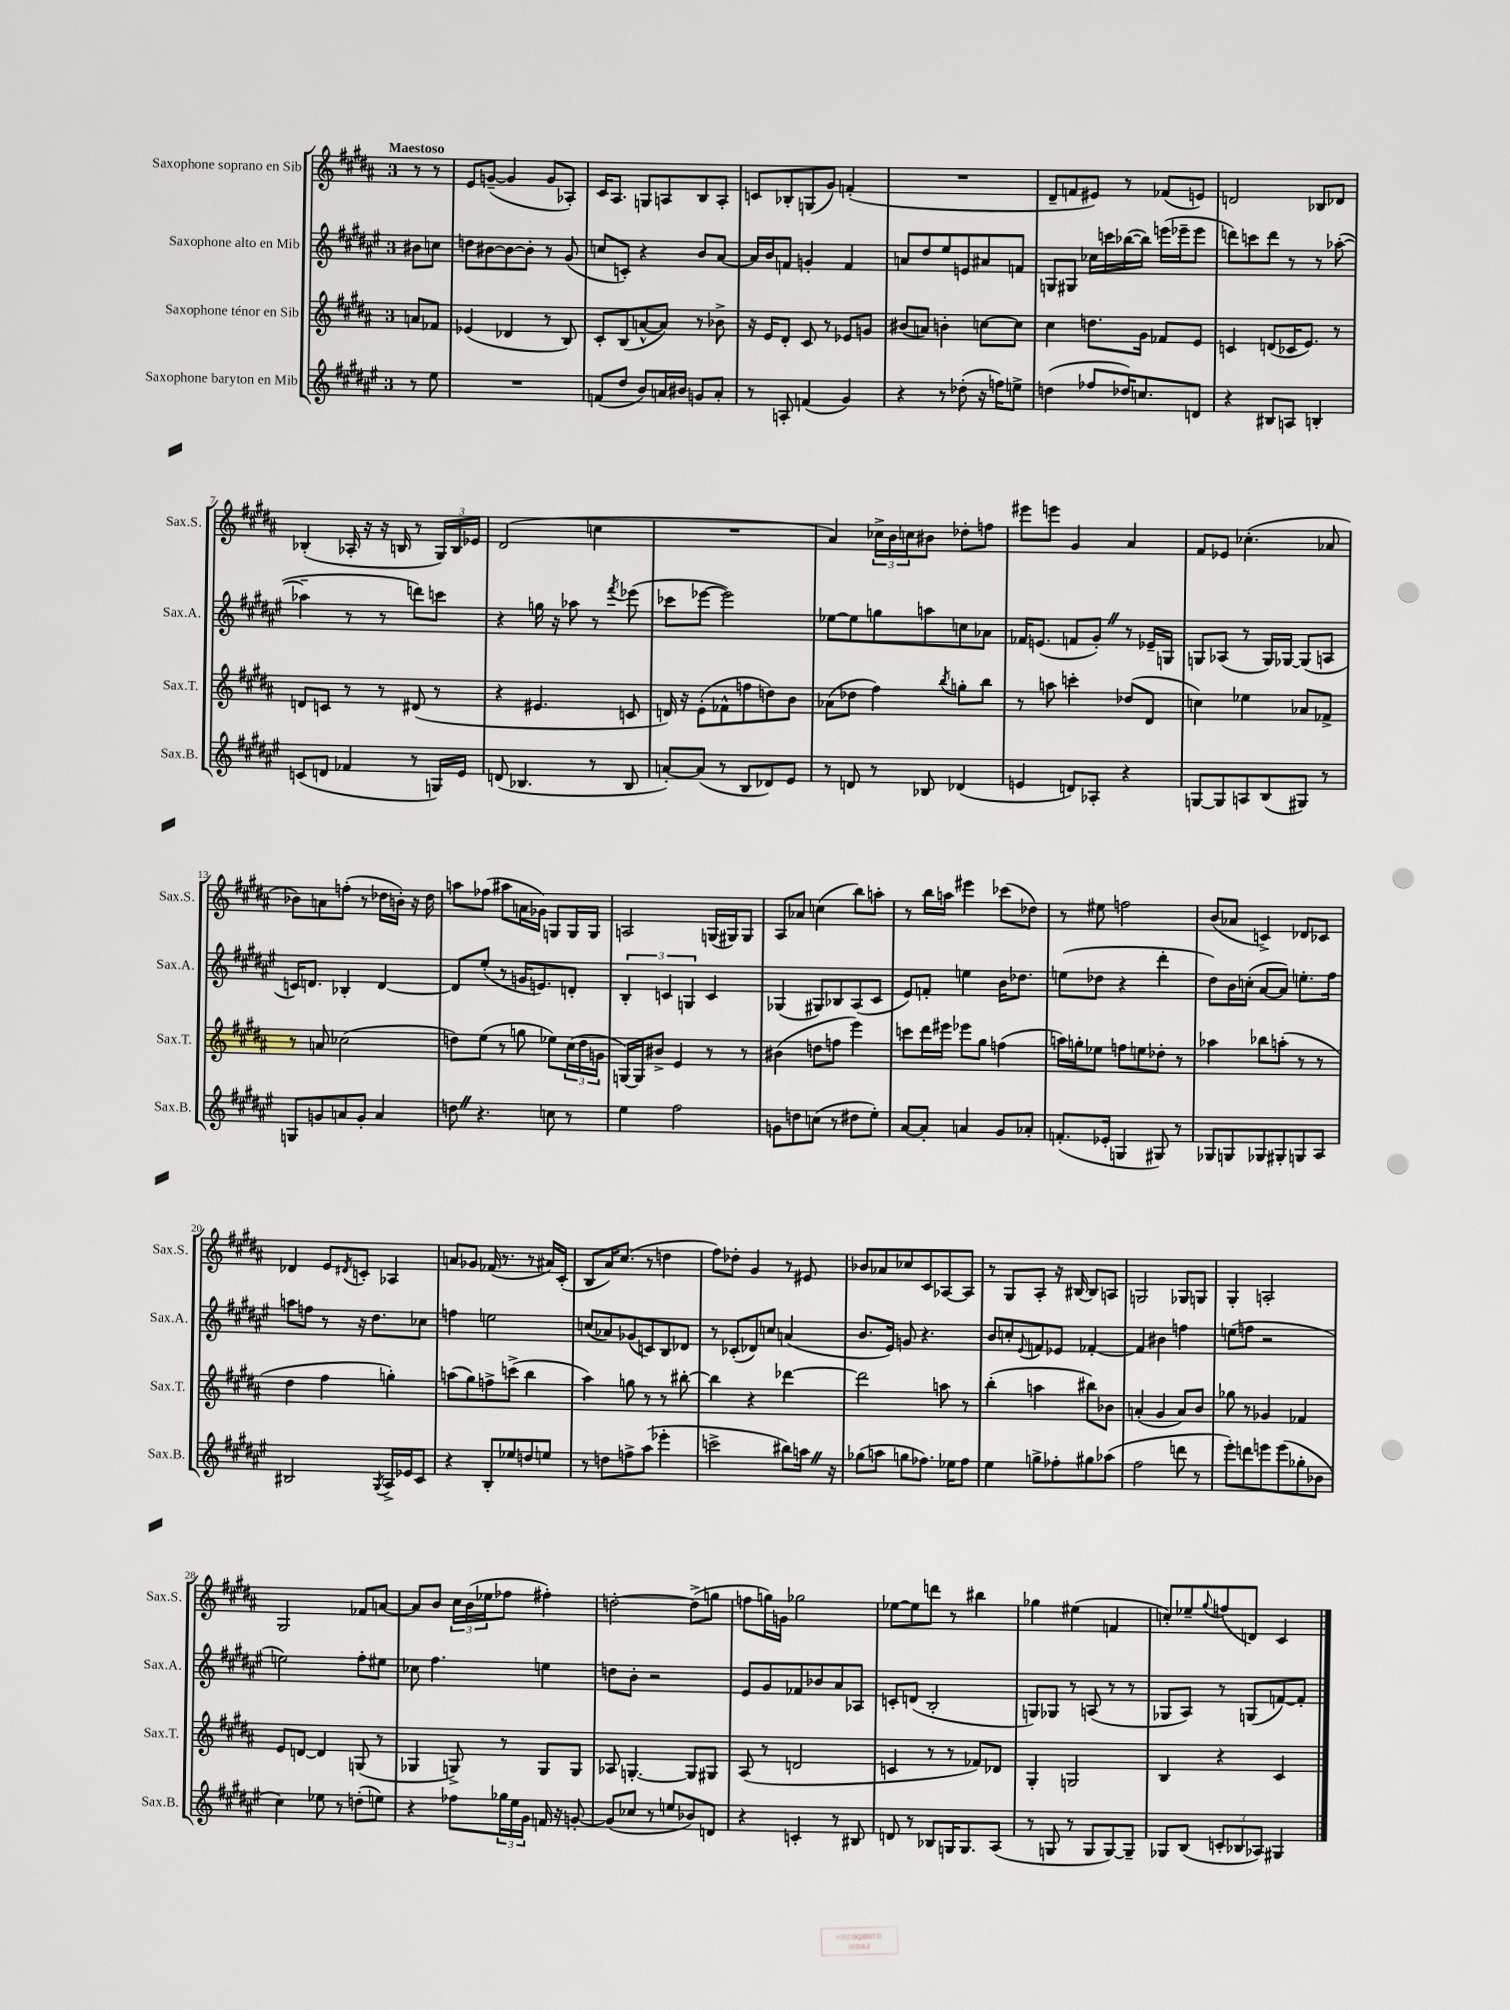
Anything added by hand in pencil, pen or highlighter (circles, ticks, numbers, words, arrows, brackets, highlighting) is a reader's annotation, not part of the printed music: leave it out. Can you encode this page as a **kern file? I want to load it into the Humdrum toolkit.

**kern	**kern	**kern	**kern
*part4	*part3	*part2	*part1
*staff4	*staff3	*staff2	*staff1
*I"Saxophone baryton en Mib	*I"Saxophone ténor en Sib	*I"Saxophone alto en Mib	*I"Saxophone soprano en Sib
*I'Sax.B.	*I'Sax.T.	*I'Sax.A.	*I'Sax.S.
*clefG2	*clefG2	*clefG2	*clefG2
*k[f#c#g#d#a#e#]	*k[f#c#g#d#a#]	*k[f#c#g#d#a#e#]	*k[f#c#g#d#a#]
*M3/4	*M3/4	*M3/4	*M3/4
=	=	=	=
!	!	!	!LO:TX:a:B:t=Maestoso
8r	8an/L	8b#X\L	8r
8ee#\	8f-X/J	8ccn\J	8r
=1	=1	=1	=1
2.r	(4e-X/	8ddn\L	8e/L
.	.	[8b#X\	([8gn~/J
.	4d-X/	8b#\_	4g/]
.	.	8b#'\J]	.
.	8r	8r	8g/L
.	8B/)	(8g#/	8A-X'/J)
=2	=2	=2	=2
(8fn/L	8c#'/L	8ccn/L	16c#/KL
.	.	.	8.A#/J
8dd#/J	(8B/	8cn'/J)	.
8b/L)	[8an^^/	4r	8Gn/L
16an/L	8a/J])	.	8An/
16b#X/JJ	.	.	.
8gn/L	8r	8b/L	8B/
8a'/J	8b-X^\	[8a#/J	8A'/J
=3	=3	=3	=3
8r	16r	16a#/LL]	8cn/L
.	16e/KL	16b/J	.
8An'/	8d#'/J	8fn/J	8B-X'/
(4fn/	8c#/	4gn'/	(8Gn/
.	8r	.	8g#/J)
4g#/)	8e-X/L	4f/	(4fn'/
.	8gn/J	.	.
=4	=4	=4	=4
4r	(8b#X/L	8an/L	2.r
.	8an/J)	8dd#/	.
8r	4bn'\	8ee#/	.
(8dd-X'\	.	8en/	.
16r	[8ccn\L	8a#X/	.
16ffn\KL)	.	.	.
8een^\J	8cc\J]	8fn/J	.
=5	=5	=5	=5
(4ddn\	4cc#\	8Gn/L	8d#~/L
.	.	8G#X/J	8fn/
8ff-X/L	8.ddn\L	16cc-X\LL	8e#X/J)
.	.	16cccn\	.
16dd-X/K)	.	([16bb-X\	8r
8.ccn/	16g#\Jk	16bb-\JJ])	.
.	8f-X/L	(16eeen\LL	(8f-X/L
.	.	16eee-X~\J	.
8dn/J	8e/J	8eee-\J	8en/J)
=6	=6	=6	=6
4r	4cn/	8dddn\L)	2dn/
.	.	8cccn\	.
8B#X/L	(8dn/L	8ddd\J	.
8An/J	16c-X/K	8r	.
.	8.e/J)	.	.
4Bn'/	.	8r	8B-X/L
.	8r	([8aa-X'\	8d-X/J
!!LO:LB:g=z
=7	=7	=7	=7
(8cn/L	8dn/L	4aa-X~\]	(4B-X'/
8dn/J	8cn/J	.	.
4f-X/	8r	8r	16A-X'/
.	.	.	16r
.	8r	8r	16r
.	.	.	16Bn/
8r	(8d#X/	8dddn\L)	8r
16Gn/LL)	8r	8cccn\J	24G#/LL)
.	.	.	24B/
16e#/JJ	.	.	.
.	.	.	24e-X/JJ
=8	=8	=8	=8
(8dn/	4r	4r	(2d#/
4.B-X/	.	.	.
.	4.e#X/	16ggn\	.
.	.	16r	.
.	.	8aa-X\	.
8r	.	8r	4ccn\
.	.	8qfff#/	.
8B-/	8cn/	(8eee-X\	.
=9	=9	=9	=9
[8an'/L)	16dn/)	8ccc-X\L	2.r
.	16r	.	.
(8a/J]	(8e'\L	[8eee-X\J	.
8r	8f-X^^\	2eee-\])	.
8B/L	8ffn\	.	.
8d-X/)	8ddn\)	.	.
8e#/J	8b\J	.	.
=10	=10	=10	=10
8r	(8a-X\L	[8ee-X\L	4a#/)
8dn/	8dd-X\J	8ee-\]	.
8r	4ff#\)	8ggn\	24cc-X^\LL
.	.	.	24b\
.	.	.	24ccn\J
8B-X/	.	8aan\	8b#X\J
.	8qbb/	.	.
(4d-X/	8ggn'\L	8ccn\	8dd-X'\L
.	8bb\J	8a-X\J	8ffn\J
=11	=11	=11	=11
4en/	8r	16f-X/KL	8eee#X\L
.	.	(8.en/J	.
.	8aan\	.	8eeen\J
8dn/L)	4cccn'\	8fn/L	4g#/
8A-X'/J	.	8g#'Z/J)	.
4r	(8dd-X/L	8r	4a#/
.	8d#/J	16e-X~/LL	.
.	.	16Gn/JJ	.
=12	=12	=12	=12
[8Gn/L	4ccn\)	8Gn/L	8f#/L
8G/]	.	(8A-X/J	8e-X/J
8An/	4ee-X\	8r	(4.cc-X'\
(8B/	.	16G/LL)	.
.	.	[16G-X/JJ	.
8G#X/J)	8a-X/L	(8G-/L]	.
8r	8f-X^/J	8An/J	8a-X/
!!LO:LB:g=z
=13	=13	=13	=13
8Gn/L	8r	16cn/KL)	8b-X\L)
.	.	8.dn/J	.
8gn/	8an/	.	8an\
8an/	(2cc-X\	4B-X'/	(8ffn'\J
8g'/J	.	.	8r
4a/	.	[4d/	16dd-X\LL
.	.	.	16bn'\JJ)
.	.	.	16r
.	.	.	16dd-\
=14	=14	=14	=14
8ddnZ\	8ddn\L)	8d/L]	8aan\L
4.r	(8ee\J	(8ee#'/J	(8ff-X\J
.	8r	8r	8aa#X\L
.	8ggn\	16gn/KL	16an\L
.	.	8.en/)	16g-X\JJ)
8ccn\	8ee-X\L)	.	8Gn/L
8r	(24cc#\L	8dn'/J	16G/L
.	24dd\	.	.
.	.	.	16G/JJ
.	24gn\JJ	.	.
=15	=15	=15	=15
4ee#\	[16Gn/LL)	6B'/	2An/
.	16G/J]	.	.
.	8b#X^/J	.	.
.	.	6cn/	.
2ff#\	4e/	.	.
.	.	6Gn/	.
.	8r	4c/	(16Gn/LL
.	.	.	16G#X/J)
.	8r	.	8G#/J
=16	=16	=16	=16
8gn\L	(4b#X\	(4G-X/	8A#/L
8ddn\	.	.	8a-X/J
(8ccn\J	8ddn\L	8G#X/L)	(4ccn\
8r	8ffn\J	8B-X/	.
8dd#X\L	4eee\)	(8A#/	8bb\L)
8ee#'\J)	.	8c#/J	8aan'\J
=17	=17	=17	=17
[8a#/L	8cccn\L	8e#/L)	8r
8a#'/J]	16ddd#\L	8fn'/J	16bb\LL
.	16eee#X\JJ	.	16aan\JJ
4an/	8eee-X\L	4een\	4eee#X\
.	8gg#\J	.	.
8g#/L	(4ffn\	16b\KL	(8ccc-X\L
.	.	8.dd-X\J	.
8a-X'/J	.	.	8dd-X\J)
=18	=18	=18	=18
(8.fn'/L	16aan\LL)	(8een\L	8r
.	16ggn'\J	.	.
.	8ee-X\J	8dd-X\J	8ee#X\
16e-X'/Jk	.	.	.
4Gn/	8ffn\L	4r	2ffn\
.	8een\	.	.
8G#X/)	8dd-X'\J	4ddd#'\	.
8r	8r	.	.
=19	=19	=19	=19
8G-X/L	4aa-X\	8dd#\L)	(8b/L
8Gn/	.	16b\L	8a-X/J
.	.	(16ccn'\JJ	.
8G-X/	8bb-X\L	[8a#/L	4cn^/)
8G#X'/	(8aan'\J	8a#/J])	.
8Gn/	8r	8.een'\L	8d-X/L
8A#/J	8r	.	8c-X/J
.	.	16ff#\Jk	.
!!LO:LB:g=z
=20	=20	=20	=20
2B#X/	4dd#\	8aan\L	4d-X/
.	.	8ffn\J	.
.	4ff#\	8r	8e/L
.	.	.	8qd#X/
.	.	16r	8cn'/J
.	.	8.dd#\L	.
8qG#/	.	.	.
16A#^/LL	4ggn'\)	.	4A-X/
16e-X/J	.	.	.
8c#/J	.	8cc-X\J	.
=21	=21	=21	=21
4r	(8aan\L	4ffn\	8an/L
.	8gg#\)	.	8g-X/J
8B'/L	8ffn^\	2een\	(16f-X/
.	.	.	8.r
8ee-X/	(8cccn^\J	.	.
8ddn/	4bb\	.	8r
8een/J	.	.	16a#X/LL)
.	.	.	(16c#'/JJ
=22	=22	=22	=22
8r	4aa#\)	(8ccn/L	8B/L
8ddn\L	.	8a-X/)	16a#/K)
.	.	.	(8.cc#/J
8ffn^\	8ggn\	(8g-X/	.
(8aa#\J	8r	8cn/)	8r
4eee-X'\	8r	8B/	4ddn\
.	[8bb#X'\	8d-X/J	.
=23	=23	=23	=23
2cccn^\	4bb#\]	8r	8ff#\L)
.	.	(8c-X'/L	8dd-X'\J
.	4r	8d-X/)	4g#/
.	.	8ccn/J	.
8bb#X\L)	[4ddd-X\	(4an/	8r
16aanZ\Jk	.	.	8e#X/
16r	.	.	.
=24	=24	=24	=24
(8gg-X\L	2ddd-\]	8.b/L	8b-X/L
8aan\J	.	.	8a-X/
.	.	16e#/Jk)	.
8ggn\L	.	8gn/	8cc-X/
8.ff-X\J)	.	4.r	8c#/
.	8aan\	.	[8A-X/
16ee-X\KL	.	.	.
8ff-\J	8r	.	8A-/J]
=25	=25	=25	=25
4ee#\	(4bb'\	8b/L	8r
.	.	8ccn'/	8G#/L
.	.	8qqe#/	.
8ggn^\L	4aan\	8fn/	8A#'/J
8ff-X'\	.	8e-X/J	16r
.	.	.	[16B#X/
8gg#X\	8bb#X\L)	[4f-X'/	8B#/L]
(8aa-X\J	8b-X\J	.	8An/J
=26	=26	=26	=26
2ff#\	(4an'/	4f-/]	2Gn/
.	4g#/	4b#X\	.
8dddn\	8a/L)	4ffn\	8G-X/L
8r	8b/J	.	8Gn/J
=27	=27	=27	=27
8eee#'\L)	8gg-X\	(8een\L	4G#'/
8dddn\	8r	8ffn\J	.
8eeen\	4g-X/	2r	2An'/
(8eee\	.	.	.
8gg-X'\	4f-X/	.	.
8b-X\J	.	.	.
!!LO:LB:g=z
=28	=28	=28	=28
4cc#\)	8e/L	2een\)	2G#/
.	[8dn/J	.	.
8ee-X\	4d/]	.	.
8r	.	.	.
(8ddn'\L	(8Gn/	8ff#'\L	8f-X/L
8een\J)	8r	8ee#X\J	[8an/J
=29	=29	=29	=29
4r	4G-X/	8cc-X\	8a/L]
.	.	4.ff#\	8b/J
8ff-X\L	8Gn^/)	.	24cc#\LL
.	.	.	(24b\
.	.	.	24ee-X\J
24gg-X\L	8r	.	8ff-X\J
24ee#\	.	.	.
24g#\JJ	.	.	.
16fn/	8G/L	4een\	4ff#X'\)
16r	.	.	.
[8gn'/	8G/J	.	.
=30	=30	=30	=30
(8g/L]	8A-X/	8ddn\L	[2ddn'\
8cc-X/J	[4.Gn'/	8b'\J	.
8r	.	2r	.
8een/L	.	.	.
8b-X/)	8G/L]	.	(8dd^\L]
8dn/J	8G#X/J	.	8ggn\J
=31	=31	=31	=31
4r	(8A#/	8e#/L	8ffn\L
.	8r	8g#/	16ggn\L)
.	.	.	16gn\JJ
4cn'/	2dn/	8f-X/	2gg-X\
.	.	8b-X/	.
8r	.	8a#/	.
8B#X/	.	8A-X/J	.
=32	=32	=32	=32
8dn/	4cn/	8cn'/L	[8ee-X\L
8r	.	(8dn/J	8ee-\]
8B-X/L	8r	2B'/	8dddn\J
16Gn/K	8r	.	8r
8.G/	.	.	.
.	8f-X/L)	.	4bb#X\
(8A#/J	8d-X/J	.	.
=33	=33	=33	=33
8r	4G#'/	8Gn/L)	4gg-X\
8Gn/	.	8G-X/J	.
8r	2Gn/	8r	(4ee#X\
8G/L	.	(8An/	.
[8G/)	.	8r	4fn/
8G~/J]	.	8r	.
=34	=34	=34	=34
8G-X/L	4B/	8G-X/L	8ccn'/L)
(8B/J	.	8A#/J)	8ee-X~/
.	.	.	8qqgg#/
12cn'/L	4r	8r	(8ffn/
12B-X/	.	.	.
.	.	(8Gn/L	8dn/J)
12A-X/J)	.	.	.
4G#X/	4c#/	[8fn/)	4c#/
.	.	8f'/J]	.
==	==	==	==
*-	*-	*-	*-
